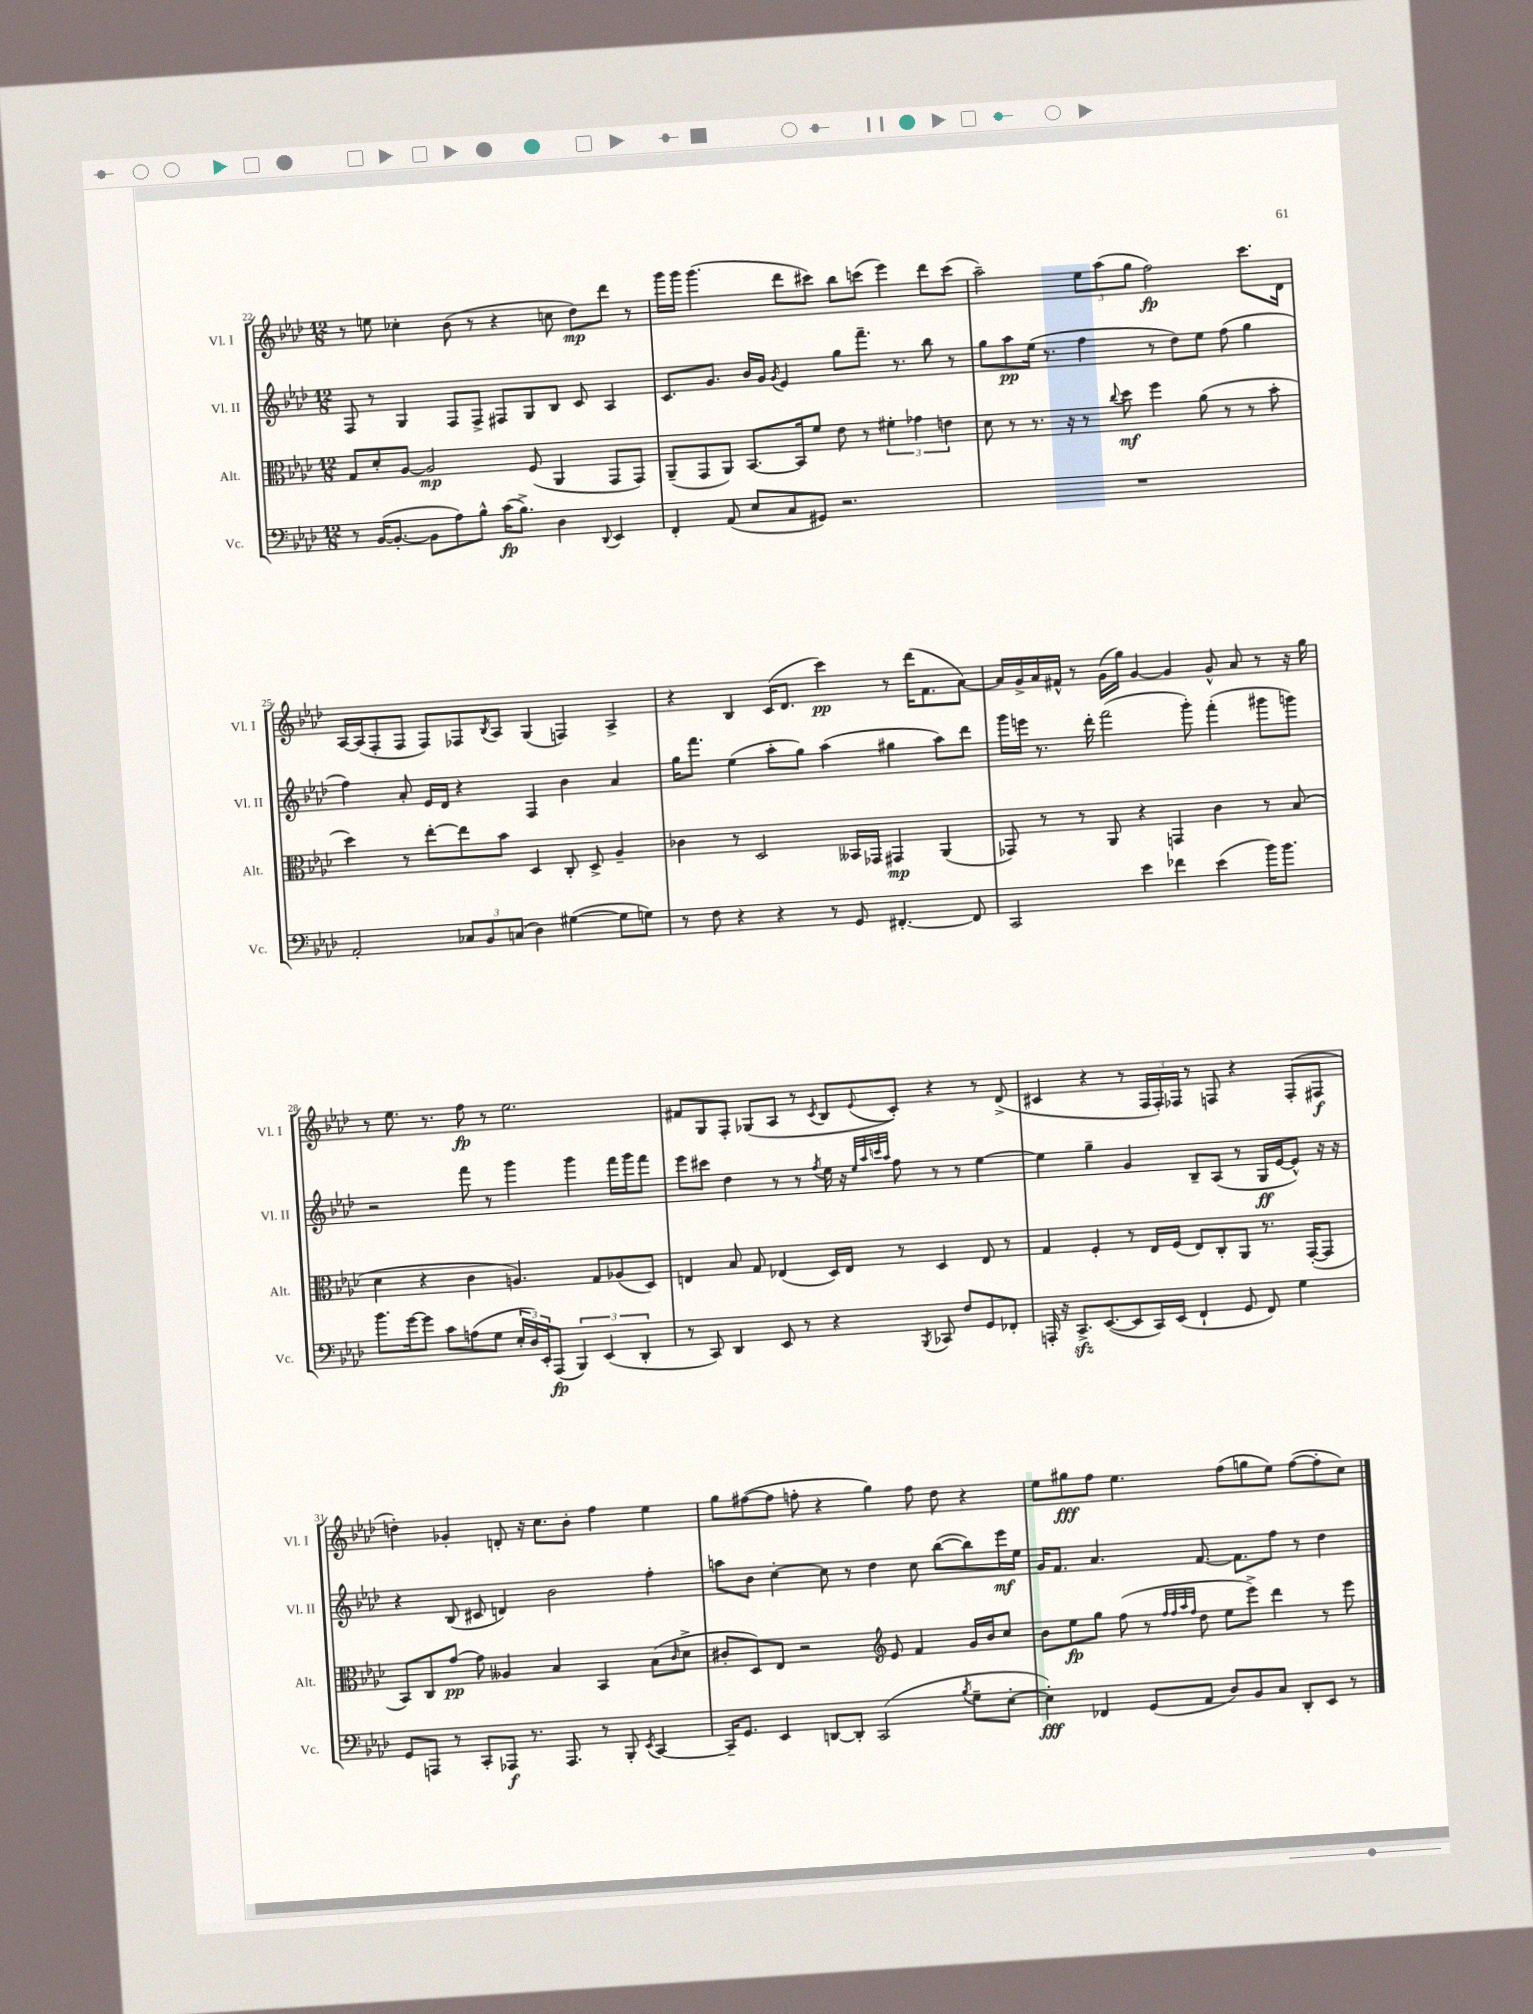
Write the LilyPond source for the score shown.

<<
\new StaffGroup <<
\new Staff = "s0" \with { instrumentName = "Vl. I" shortInstrumentName = "Vl. I" } {
    \clef treble \key aes \major \numericTimeSignature \time 12/8
    r8 e''8 ces''4-. bes'8( r8 r4 c''8 des''8\mp) des'''8 r8 |
    g'''16 g'''16 g'''4.( des'''8 cis'''8) bes''8 c'''8( ees'''4) des'''8 c'''8( |
    aes''2--) \tuplet 3/2 { ees''8 aes''8( g''8 } f''2\fp) c'''8. des'16 |
    aes16~ aes16( f8-. f8 f8) fes8 \acciaccatura { bes8 } aes8 g4( f4) aes4-> |
    r4 bes4 c'16( des'8. c'''4\pp) r8 des'''16( f'8. aes'8~) |
    aes'16 g'16-> aes'16 fis'16-^ r8 g'16( g''16) g'4~ g'4 g'8-^ aes'8 r8 r16 g''16 |
    r8 ees''8. r8. f''8\fp r8 ees''2. |
    fis'8 g8 f8-. ges8( aes8 r8 \acciaccatura { c'8 } bes8 \appoggiatura { ees'8 } c'8-.) r4 r8 des'8->( |
    cis'4 r4 r8 \tuplet 3/2 { f16 f16-.) fes16 } r8 f8 r4 f8-.( fis8\f |
    d''4-.) ges'4-. d'8-. r16 c''8. bes'8-. f''4 ees''4 |
    g''8 fis''8~( fis''8 f''8-. r4 g''4) f''8 des''8 r4 |
    ees''8 gis''8\fff f''8 ees''4. f''8( g''8 ees''8) f''8~( f''8-. c''8) \bar "|." |
}
\new Staff = "s1" \with { instrumentName = "Vl. II" shortInstrumentName = "Vl. II" } {
    \clef treble \key aes \major \numericTimeSignature \time 12/8
    f8 r8 g4 f8 f8-> fis8 g8 bes8 c'8 aes4 |
    c'8. g'8. bes'16 g'16 \acciaccatura { g'8 } ees'4 g''8 f'''8.-- r8. bes''8 r8 |
    g''8 aes''8\pp ees''16( r8. f''4 r8 des''8) ees''8 f''8( g''4 |
    f''4) aes'8-. ees'16 des'16 r4 f4 bes'4 aes'4 |
    g''16 f'''8. ees''4( aes''8-. g''8) aes''4( gis''4 aes''8) des'''8 |
    g'''16 e'''16 r8. des'''16-. f'''2( g'''8-.) f'''4-.( gis'''8 g'''8) |
    r2 f'''8 r8 g'''4 g'''4 f'''16 g'''16 f'''8 |
    ees'''8 cis'''8 des''4 r8 r8 \acciaccatura { f''8 } ees''16 r16 \grace { ees''32 aes''32 c'''32 aes''32 } f''8 r8 r8 ees''4~ |
    ees''4 g''4-- g'4 bes8-- aes8( r8 g16\ff ees'16~ ees'8-^) r16 r16 |
    r4 bes8( cis'8 d'4) bes'2 f''4-. |
    a''8 bes'8 c''4~-. c''8 r8 des''4 c''8 bes''8~( bes''8) ees'''16\mf ees''16 |
    g'16 f'8. aes'4. f'8.~ f'8. f''8 r8 des''4 \bar "|." |
}
\new Staff = "s2" \with { instrumentName = "Alt." shortInstrumentName = "Alt." } {
    \clef alto \key aes \major \numericTimeSignature \time 12/8
    g8 des'8-. aes8~ aes2\mp f8( aes,4 g,8 g,8) |
    aes,8--( g,8 aes,8) bes,8.~ bes,16 f'8 ees'8 r8 \tuplet 3/2 { fis'4-. ges'4 e'4 } |
    des'8 r8 r8. r16 r8 \appoggiatura { c''8 } des''8\mf f''4 aes'8( r8 r8 bes'8-. |
    des''4) r8 ees''8~-. ees''8 bes'8 des4 c8-. des8-> aes4-- |
    ces'4 r8 des2 beses,16 ges,16 gis,4\mp aes,4( |
    ges,8) r8 r8 aes,8 r4 g,4 c'4 r8 bes8( |
    des'4 r4 c'4 a4.) g8 aes8( des8) |
    e4 bes8 g8 ees4( des16) ees16 r8 des4 ees8 r8 |
    g4 f4-. r8 ees16 f16( ees8) c8-. aes,8 r8. g,16~-.( g,8 |
    bes,8) c8 g'8~\pp g'8 aeses4 bes4 bes,4 bes8( \grace { c'16 } des'8-> |
    cis'8-. des8) ees8 r2 \clef treble ees'8 f'4 g'16 bes'16 c''8 |
    bes'8 ees''8\fp g''8 f''8( r8 \grace { f''32 f''32 aes''32 f''32 } des''8 ees''8 ees'''8->) des'''4 r8 ees'''8 \bar "|." |
}
\new Staff = "s3" \with { instrumentName = "Vc." shortInstrumentName = "Vc." } {
    \clef bass \key aes \major \numericTimeSignature \time 12/8
    r8 bes,16~( bes,8.~-. bes,8 aes8) bes8-^ c'16\fp( bes8.->) des4 \appoggiatura { des,8 } ees,4 |
    f,4-. aes,8( ees8 c8 gis,8) r2. |
    R1. |
    aes,2-. \tuplet 3/2 { ces8 bes,8 c8( } des4) gis4~( gis8 g8) |
    r8 f8 r4 r4 r8 g,8 fis,4.~-. fis,8 |
    c,2 ees'4 fes'4 ees'4( bes'16) bes'8. |
    bes'8. g'16~ g'8 c'8 a8( g8 \tuplet 3/2 { ees16-. des16) ees,16-. } aes,,8\fp( \tuplet 3/2 { bes,,4) ees,4( des,4-. } |
    r8 c,8) des,4 ees,8 r8 r4 \acciaccatura { bes,,8 } ces,8 f8 g,8 fes,8-. |
    a,,16-. r16 c,8.->\sfz ees,8.~( ees,8 c,16) ees,16( f,4-! g,8 f,8) g4 |
    g,8 a,,8 r8 c,8-. aes,,8\f r8. aes,,8. r8 bes,,8-. \acciaccatura { ees,8 } c,4~ |
    c,16-- g,8. ees,4 d,8~ d,8-. c,2( \acciaccatura { bes8 } g8-- ees8~-. |
    ees4-.\fff) fes,4 g,8( aes,8 des8) bes,8 c8 des,8-. ees,8 r8 \bar "|." |
}
>>
>>
\layout { \context { \Score currentBarNumber = #22 } }
